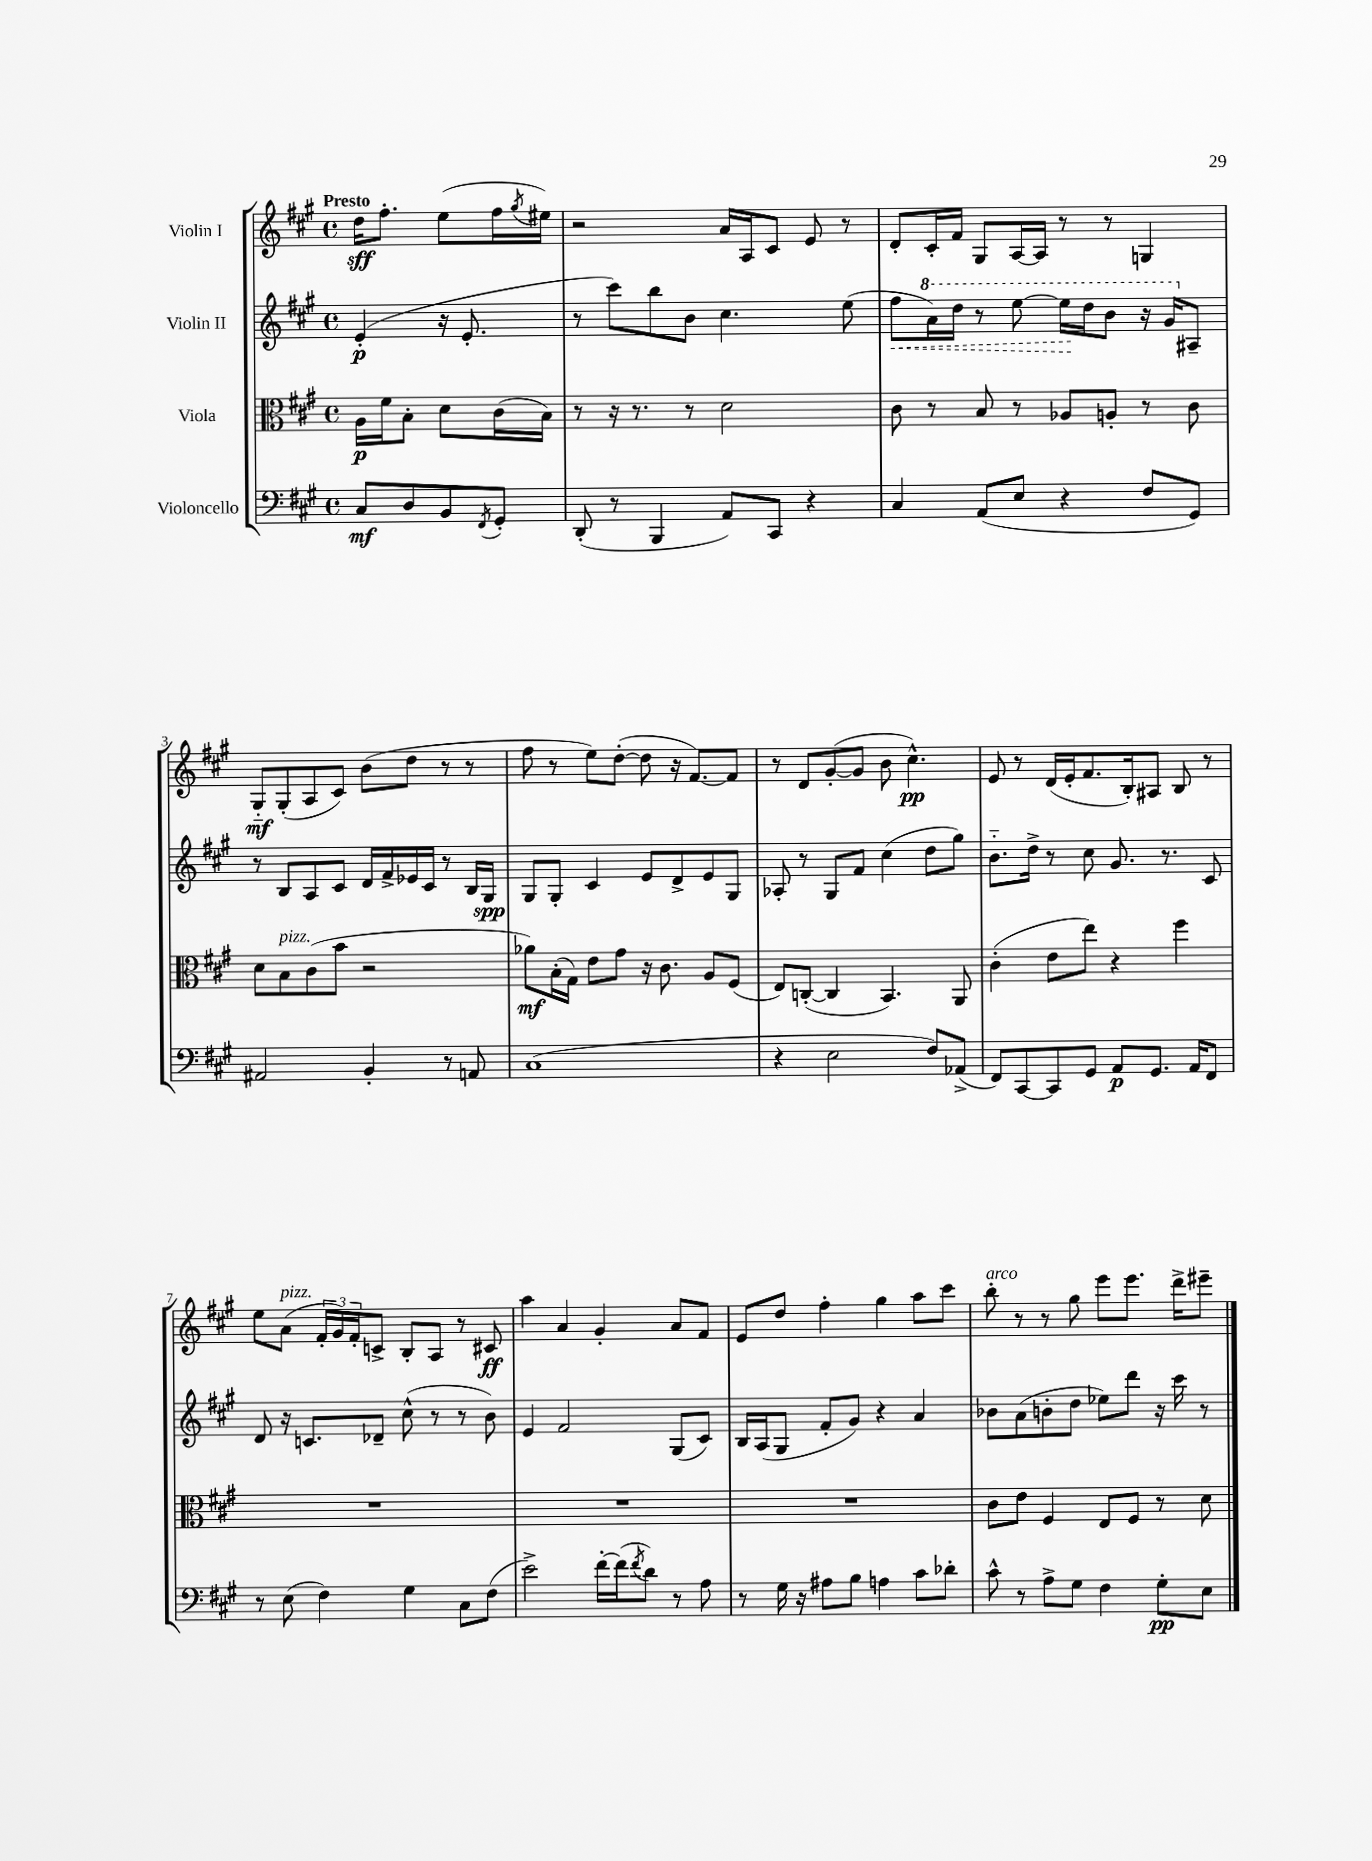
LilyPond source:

<<
\new StaffGroup <<
\new Staff = "s0" \with { instrumentName = "Violin I" } {
    \clef treble \key a \major \defaultTimeSignature \time 4/4 \partial 2 \tempo "Presto"
    d''16\sff fis''8.-. e''8( fis''16 \acciaccatura { gis''8 } eis''16) |
    r2 a'16 a16 cis'8 e'8 r8 |
    d'8-. cis'16-. fis'16 gis8 a16~ a16 r8 r8 g4 |
    gis8-_\mf gis8-.( a8 cis'8) b'8( d''8 r8 r8 |
    fis''8 r8 e''8) d''8~-.( d''8 r16 fis'8.~) fis'8 |
    r8 d'8 gis'8~-.( gis'8 b'8 cis''4.-^\pp) |
    e'8 r8 d'16( e'16-. fis'8. b16-.) ais8 b8 r8 |
    e''8 a'8^\markup { \italic "pizz." }( \tuplet 3/2 { fis'16-. gis'16) fis'16-. } c'8-> b8-. a8 r8 cis'8\ff |
    a''4 a'4 gis'4-. a'8 fis'8 |
    e'8 d''8 fis''4-. gis''4 a''8 cis'''8 |
    b''8-.^\markup { \italic "arco" } r8 r8 gis''8 e'''8 e'''8. d'''16-> eis'''8-- \bar "|." |
}
\new Staff = "s1" \with { instrumentName = "Violin II" } {
    \clef treble \key a \major \defaultTimeSignature \time 4/4 \partial 2
    e'4-.\p( r16 e'8.-. |
    r8 cis'''8) b''8 b'8 cis''4. e''8( |
    \once \override Hairpin.style = #'dashed-line fis''8\< \ottava #1 a''16) d'''16 r8 e'''8~ e'''16\! d'''16 b''8 r16 gis''16 \ottava #0 ais8-- |
    r8 b8 a8 cis'8 d'16 fis'16-> ees'16 cis'16 r8 b16 gis16\spp |
    gis8 gis8-. cis'4 e'8 d'8-> e'8 gis8 |
    aes8-. r8 gis8 fis'8 cis''4( d''8 gis''8) |
    b'8.-_ d''16-> r8 cis''8 gis'8. r8. cis'8 |
    d'8 r16 c'8. des'8-- cis''8-^( r8 r8 b'8) |
    e'4 fis'2 gis8( cis'8) |
    b16 a16( gis8 fis'8-. gis'8) r4 a'4 |
    bes'8 a'8( b'8-. d''8 ees''8) d'''8 r16 cis'''16 r8 \bar "|." |
}
\new Staff = "s2" \with { instrumentName = "Viola" } {
    \clef alto \key a \major \defaultTimeSignature \time 4/4 \partial 2
    a16\p fis'16 b8-. d'8 cis'16( b16) |
    r8 r16 r8. r8 d'2 |
    cis'8 r8 b8 r8 aes8 a8-. r8 cis'8 |
    d'8 b8^\markup { \italic "pizz." } cis'8( b'8 r2 |
    aes'8\mf) b16-.( gis16) e'8 gis'8 r16 cis'8. a8 fis8( |
    e8) c8~-.( c4 b,4.) a,8 |
    cis'4-.( e'8 e''8) r4 fis''4 |
    R1 |
    R1 |
    R1 |
    cis'8 e'8 fis4 e8 fis8 r8 d'8 \bar "|." |
}
\new Staff = "s3" \with { instrumentName = "Violoncello" } {
    \clef bass \key a \major \defaultTimeSignature \time 4/4 \partial 2
    cis8\mf d8 b,8 \acciaccatura { fis,8 } gis,8-. |
    d,8-.( r8 b,,4 a,8) cis,8 r4 |
    cis4 a,8( e8 r4 fis8 gis,8) |
    ais,2 b,4-. r8 a,8 |
    cis1( |
    r4 e2 fis8) aes,8->( |
    fis,8) cis,8~ cis,8 gis,8 a,8\p gis,8. a,16 fis,8 |
    r8 e8( fis4) gis4 cis8 fis8( |
    e'2->) fis'16~-. fis'16( \acciaccatura { fis'8 } d'8) r8 a8 |
    r8 gis16 r16 ais8 b8 a4 cis'8 des'8-. |
    cis'8-^ r8 a8-> gis8 fis4 gis8-.\pp e8 \bar "|." |
}
>>
>>
